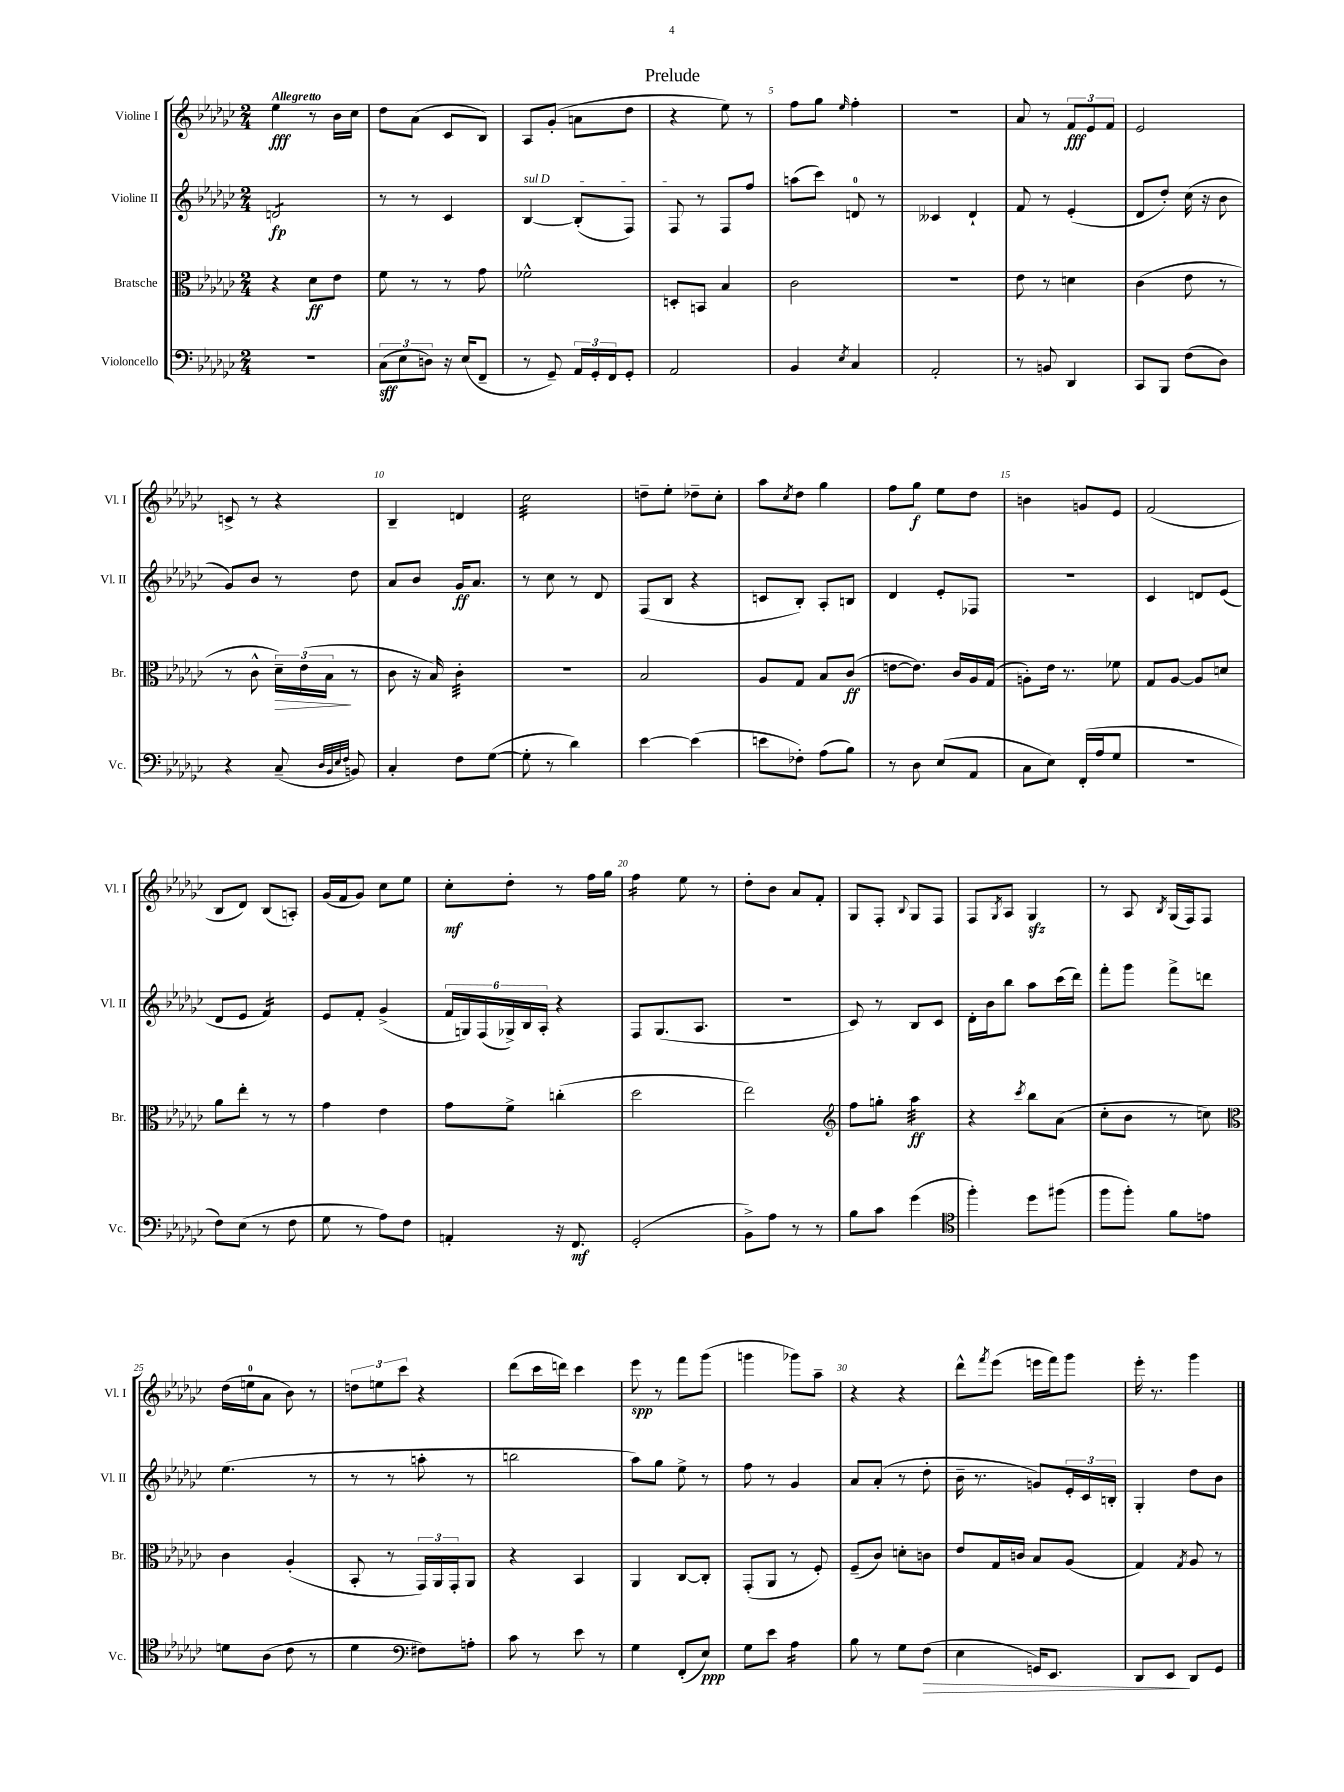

**kern	**kern	**kern	**kern
*staff4	*staff3	*staff2	*staff1
*clefF4	*clefC3	*clefG2	*clefG2
*k[b-e-a-d-g-c-]	*k[b-e-a-d-g-c-]	*k[b-e-a-d-g-c-]	*k[b-e-a-d-g-c-]
*M2/4	*M2/4	*M2/4	*M2/4
2r	4r	2d/	4ee-\
.	8d-\L	.	8r
.	8e-\J	.	16b-\LL
.	.	.	16cc-\JJ
=	=	=	=
(12C-\L	8f\	8r	8dd-\L
12E-\	.	.	.
.	8r	8r	(8a-\J
12D\J)	.	.	.
16r	8r	4c-/	8c-/L
(16E-/LK	.	.	.
8FF~/J	8g-\	.	8B-/J)
=	=	=	=
8r	2f-^^\	[4B-/	8A-/L
8GG-~/)	.	.	(8g-'/J
24AA-/LL	.	(8B-'/]L	8a\L
24GG-'/	.	.	.
24FF/J	.	.	.
8GG-'/J	.	8F/J)	8dd-\J
=	=	=	=
2AA-/	8D'/L	8F/	4r
.	8BB/J	8r	.
.	4B-/	8F/L	8ee-\)
.	.	8ff/J	8r
=	=	=	=
4BB-/	2c-\	(8aa\L	8ff\L
.	.	8ccc-\J)	8gg-\J
8qE-/	.	.	16qqee-/
4C-/	.	8d/	4ff'\
.	.	8r	.
=	=	=	=
2AA-'/	2r	4c--/	2r
.	.	4d-`/	.
=	=	=	=
8r	8e-\	8f/	8a-/
8BB/	8r	8r	8r
4DD-/	4d\	(4e-'/	12f/L
.	.	.	12e-/
.	.	.	12f/J
=	=	=	=
8CC-/L	(4c-\	8d-/L	2e-/
8BBB-/J	.	8dd-'/J)	.
(8F\L	8e-\	(16cc-\	.
.	.	16r	.
8D-\J)	8r	8b-\	.
=	=	=	=
4r	8r	8g-/L)	8c^/
.	8c-^^\	8b-/J	8r
(8C-~/	24d-~\LL)	8r	4r
.	(24e-\	.	.
.	24B-\JJ	.	.
32qqD-/LLL	.	.	.
32qqBB-/	.	.	.
32qqE-/	.	.	.
32qqF/JJJ	.	.	.
8BB/)	8r	8dd-\	.
=	=	=	=
4C-'/	8c-\	8a-/L	4B-~/
.	16r	8b-/J	.
.	16B-/)	.	.
8F\L	4c-'\	16g-/LK	4d/
.	.	8.a-/J	.
([8G-\J	.	.	.
=	=	=	=
8G-'\]	2r	8r	2cc-\
8r	.	8cc-\	.
4d-\)	.	8r	.
.	.	8d-/	.
=	=	=	=
[4e-\	2B-/	(8F/L	8dd~\L
.	.	8B-/J	8ee-'\J
(4e-\]	.	4r	8dd-~\L
.	.	.	8cc-'\J
=	=	=	=
8e\L	8A-/L	8c/L	8aa-\L
.	.	.	8qcc-/
8F-'\J)	8G-/J	8B-'/J)	8dd-\J
(8A-\L	8B-/L	8A-'/L	4gg-\
8B-\J)	(8c-/J	8B/J	.
=	=	=	=
8r	[8e\L	4d-/	8ff\L
8D-\	8.e\]J)	.	8gg-\J
(8E-/L	.	8e-'/L	8ee-\L
.	16c-/LL	.	.
8AA-/J	16A-/	8F-/J	8dd-\J
.	(16G-/JJ	.	.
=	=	=	=
8C-\L	8A'\L)	2r	4b\
8E-\J)	16e-\Jk	.	.
.	8.r	.	.
(16FF'/LL	.	.	8g/L
16A-/J	.	.	.
8G-/J	8f-\	.	8e-/J
=	=	=	=
2r	8G-/L	4c-/	(2f/
.	[8A-/J	.	.
.	8A-/]L	8d/L	.
.	8d/J	(8e-/J	.
=	=	=	=
8F\L)	8a-\L	8d-/L	8B-/L
(8E-\J	8ee-'\J	8e-/J	8d-/J)
8r	8r	4f/)	(8B-/L
8F\	8r	.	8A'/J)
=	=	=	=
8G-\	4g-\	8e-/L	(16g-/LL
.	.	.	16f/J
8r	.	8f'/J	8g-/J)
8A-\L)	4e-\	(4g-^/	8cc-\L
8F\J	.	.	8ee-\J
=	=	=	=
4AA'/	8g-\L	24f/LL	8cc-'\L
.	.	24G/)	.
.	.	(24F/	.
.	8f^\J	24G-^/)	8dd-'\J
.	.	24B-/	.
.	.	24A-'/JJ	.
16r	(4cc'\	4r	8r
8.FF/	.	.	.
.	.	.	16ff\LL
.	.	.	16gg-\JJ
=	=	=	=
(2GG-'/	2dd-\	8F/L	4ff\
.	.	(8.G-/	.
.	.	.	8ee-\
.	.	8.A-/J	.
.	.	.	8r
=	=	=	=
8BB-^\L)	2ee-\)	2r	8dd-'\L
8A-\J	.	.	8b-\J
8r	.	.	8a-/L
8r	.	.	8f'/J
=	=	=	=
*	*clefG2	*	*
8B-\L	8ff\L	8c-/)	8G-/L
8c-\J	8gg'\J	8r	8F'/J
.	.	.	8qqB-/
(4g-\	4aa-\	8B-/L	8G-/L
.	.	8c-/J	8F/J
=	=	=	=
*clefC4	*	*	*
4ff'\)	4r	16d-'\LL	8F/L
.	.	16b-\J	.
.	.	.	8qG-/
.	.	8bb-\J	8A-/J
.	8qccc-/	.	.
8dd-\L	8bb-\L	8aa-\L	4G-/
(8ff#\J	(8a-\J	(16ccc-\L	.
.	.	16ddd-\JJ)	.
=	=	=	=
8ff\L	8cc-'\L	8fff'\L	8r
8ff'\J)	8b-\J	8ggg-\J	8A-/
.	.	.	8qB-/
8f\L	8r	8fff^\L	(16G-/LL
.	.	.	16F/J)
8e\J	8cc\)	8ddd\J	8F/J
=	=	=	=
*	*clefC3	*	*
8d\L	4c-\	(4.ee-\	(16dd-\LL
.	.	.	16ee\J
(8A-\J	.	.	8a-\J
8c-\	(4A-'/	.	8b-\)
8r	.	8r	8r
=	=	=	=
4d-\	8BB-'/	8r	12dd\L
.	.	.	12ee\
.	8r	8r	.
.	.	.	12ccc-\J
*clefF4	*	*	*
8F#\L)	24GG-/LL)	8aa'\	4r
.	24AA-/	.	.
.	24GG-'/J	.	.
8A'\J	8AA-/J	8r	.
=	=	=	=
8c-\	4r	2bb\	(8ddd-\L
8r	.	.	16ccc-\L
.	.	.	16ddd\JJ)
8e-\	4BB-/	.	4ccc-\
8r	.	.	.
=	=	=	=
4G-\	4AA-/	8aa-\L)	8eee-\
.	.	8gg-\J	8r
(8FF'/L	[8C-/L	8ee-^\	8fff\L
8E-/J)	8C-'/]J	8r	(8ggg-\J
=	=	=	=
8G-\L	(8GG-'/L	8ff\	4ggg\
8e-\J	8AA-/J	8r	.
4A-\	8r	4g-/	8ggg-\L)
.	8F'/)	.	8aa-~\J
=	=	=	=
8B-\	(8F~/L	8a-/L	4r
8r	8c-/J)	(8a-'/J	.
8G-\L	8d'\L	8r	4r
(8F\J	8c\J	8dd-'\	.
=	=	=	=
4E-\	8e-/L	16b-~\	8ddd-^^\L
.	.	8.r	.
.	.	.	8qfff/
.	16G-/L	.	(8eee-\J
.	16c/JJ	.	.
16GG/LK)	8B-/L	8g/L)	16eee\LL
8.EE-/J	.	.	16fff\J)
.	(8A-/J	24e-'/L	8ggg-\J
.	.	24c-/	.
.	.	24B'/JJ	.
=	=	=	=
8DD-/L	4G-/)	4G-'/	16eee-'\
.	.	.	8.r
8EE-/J	.	.	.
.	8qG-/	.	.
8DD-/L	8A-/	8dd-\L	4ggg-\
8GG-/J	8r	8b-\J	.
==	==	==	==
*-	*-	*-	*-
